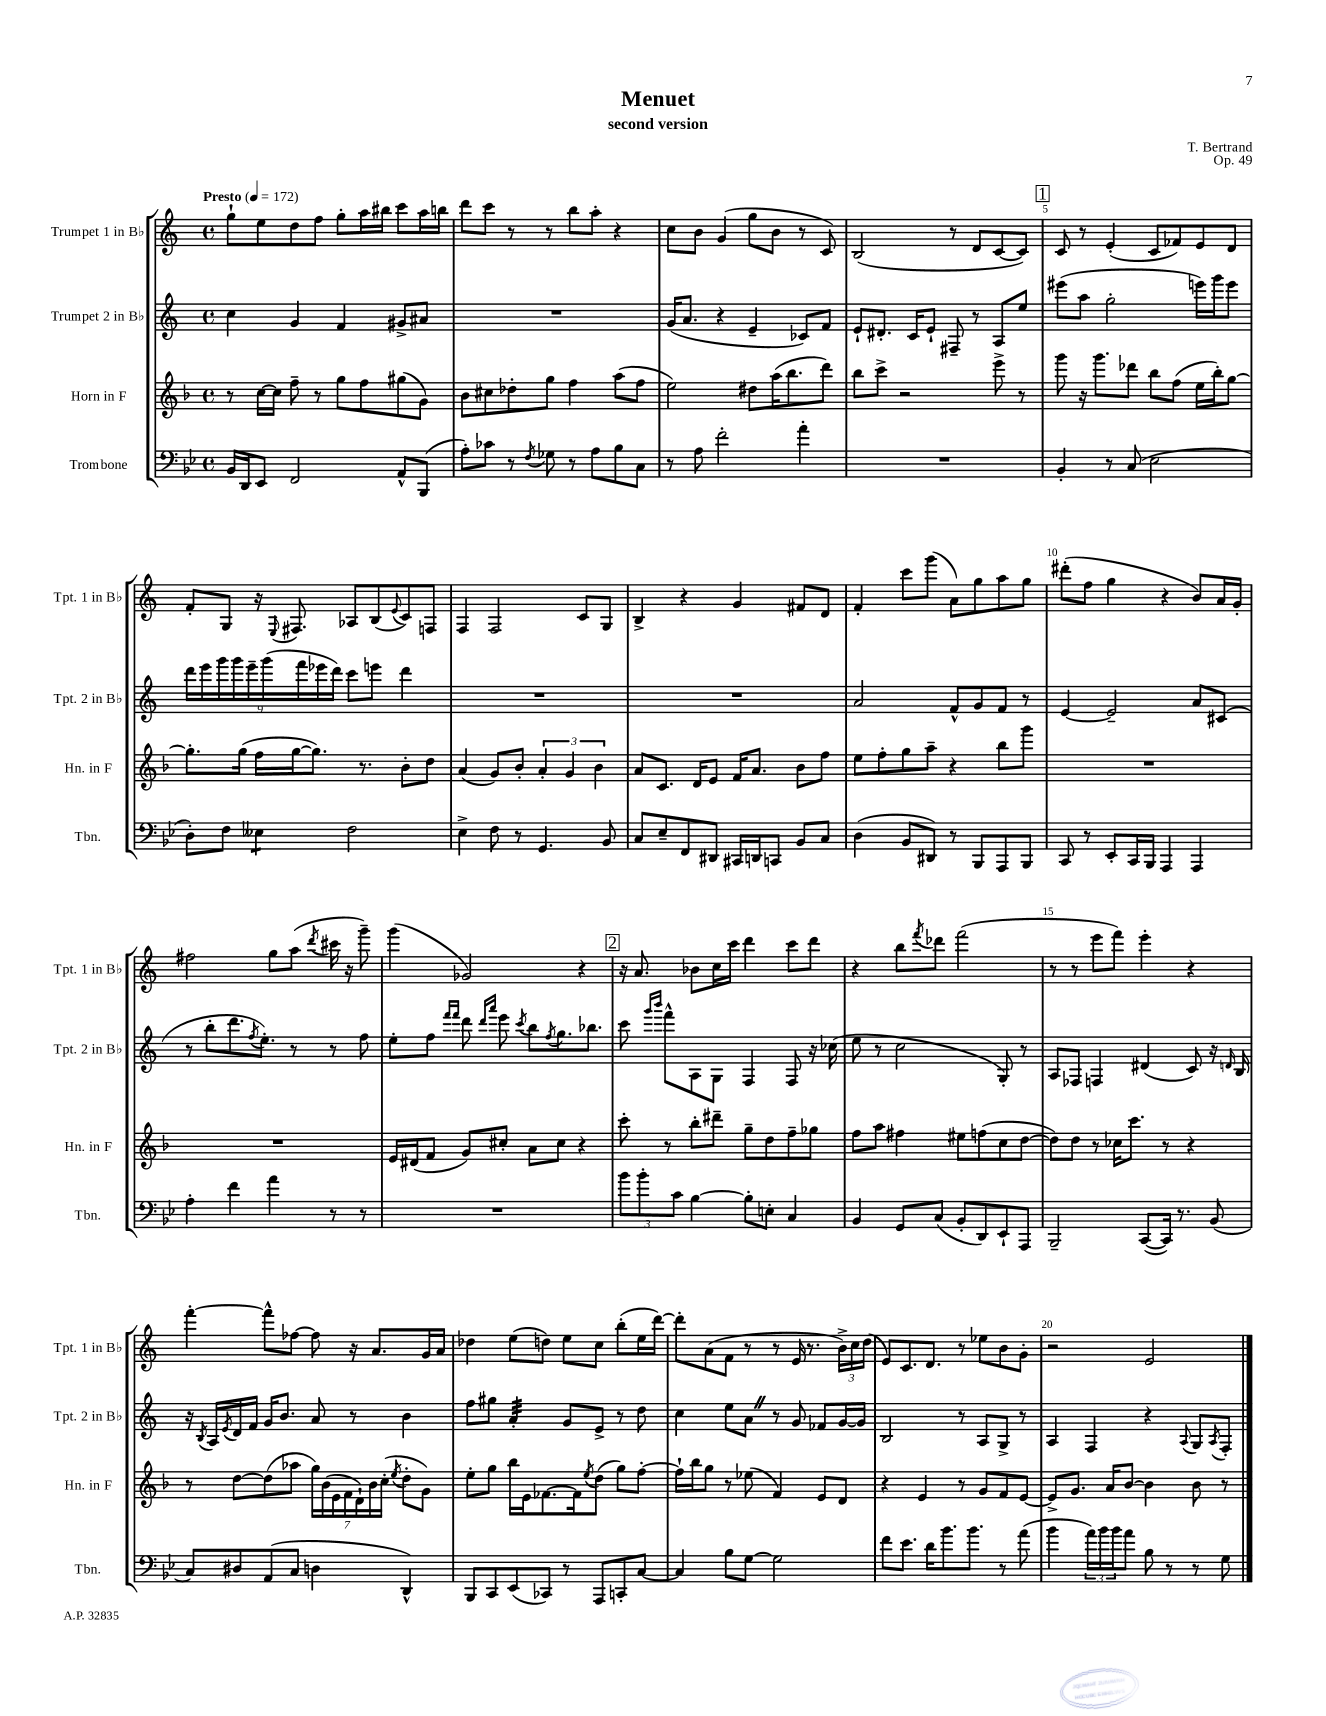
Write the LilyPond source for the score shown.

\header { title = "Menuet" composer = "T. Bertrand" subtitle = "second version" opus = "Op. 49" }
<<
\new StaffGroup <<
\new Staff = "s0" \with { instrumentName = "Trumpet 1 in Bb" shortInstrumentName = "Tpt. 1 in Bb" } {
    \clef treble \key c \major \defaultTimeSignature \time 4/4 \tempo "Presto" 4 = 172
    g''8-! e''8 d''8 f''8 g''8-. a''16 bis''16 c'''8 a''16 b''16 |
    d'''8 c'''8 r8 r8 b''8 a''8-. r4 |
    c''8 b'8 g'4( g''8 b'8 r8 c'8) |
    b2( r8 d'8 c'8~ c'8) |
    \mark \markup { \box "1" } c'8 r8 e'4-.( c'8 fes'8) e'8 d'8 |
    f'8-. g8 r16 \appoggiatura { e8 } fis8. aes8 b8( \appoggiatura { e'8 } c'8) f8 |
    f4 f2 c'8 g8 |
    b4-> r4 g'4 fis'8 d'8 |
    f'4-. c'''8 g'''8( a'8) g''8 a''8 g''8 |
    dis'''8-.( f''8 g''4 r4 b'8) a'16 g'16-. |
    fis''2 g''8 a''8( \acciaccatura { d'''8 } cis'''16 r16 g'''8--) |
    g'''4( ges'2) r4 |
    \mark \markup { \box "2" } r16 a'8. bes'8 c''16 c'''16 d'''4 c'''8 d'''8 |
    r4 b''8 \acciaccatura { f'''8 } des'''8 f'''2( |
    r8 r8 e'''8 f'''8) e'''4-. r4 |
    f'''4~-. f'''8-^ fes''8~ fes''8 r16 a'8. g'16 a'16 |
    des''4 e''8( d''8) e''8 c''8 b''8-.( e''16 d'''16~) |
    d'''8-. a'8( f'8 r8 r8 e'16 r8. \tuplet 3/2 { b'16->) c''16 d''16( } |
    e'8) c'8. d'8. r8 ees''8 b'8 g'8-. |
    r2 e'2 \bar "|." |
}
\new Staff = "s1" \with { instrumentName = "Trumpet 2 in Bb" shortInstrumentName = "Tpt. 2 in Bb" } {
    \clef treble \key c \major \defaultTimeSignature \time 4/4
    c''4 g'4 f'4 gis'8-> ais'8 |
    R1 |
    g'16( a'8. r4 e'4-- ces'8) f'8 |
    e'8-! dis'8.-. c'16 e'8-! fis8-- r8 a8 e''8 |
    \mark \markup { \box "1" } eis'''8( a''8 g''2-. e'''16) g'''16 e'''8 |
    \tuplet 9/8 { d'''16 e'''16 g'''16 g'''16 e'''16-- g'''16( f'''16 ees'''16 d'''16) } c'''8 e'''8 d'''4 |
    R1 |
    R1 |
    a'2 f'8-^ g'8 f'8 r8 |
    e'4~ e'2-- a'8 cis'8( |
    r8 b''8-. d'''8. \acciaccatura { f''8 } e''8.-.) r8 r8 f''8 |
    e''8-. f''8 \grace { f'''16 f'''16 } d'''8 \grace { d'''16 a'''16 } e'''8 \acciaccatura { c'''8 } b''8 \acciaccatura { f''8 } g''8. bes''8. |
    \mark \markup { \box "2" } c'''8 \grace { g'''16 b'''16 } f'''8-^ a8 g8 f4 f8 r16 ces''16( |
    e''8 r8 c''2 g8-.) r8 |
    a8 fes8 f4 dis'4( c'8) r16 \grace { d'16 } b16 |
    r16 \acciaccatura { b8 } a16 \acciaccatura { e'8 } d'16 f'16 g'16 b'8. a'8 r8 b'4 |
    f''8 gis''8 a'4:32-. g'8 e'8-> r8 d''8 |
    c''4 e''8 a'8 \once \override BreathingSign.text = \markup { \musicglyph "scripts.caesura.straight" } \breathe r8 g'8 fes'8 g'16~ g'16 |
    b2 r8 a8 g8-> r8 |
    a4 f4 r4 \appoggiatura { a8 } g8 \acciaccatura { a8 } f8-. \bar "|." |
}
\new Staff = "s2" \with { instrumentName = "Horn in F" shortInstrumentName = "Hn. in F" } {
    \clef treble \key f \major \defaultTimeSignature \time 4/4
    r8 c''16~ c''16 f''8-- r8 g''8 f''8 gis''8( g'8) |
    bes'8 cis''8 des''8-. g''8 f''4 a''8( f''8 |
    e''2) dis''8 a''16( bes''8. d'''8) |
    bes''8 c'''8-> r2 e'''8-> r8 |
    \mark \markup { \box "1" } g'''8 r16 g'''8. des'''8 bes''8 f''8( e''16 bes''16-.) g''8~ |
    g''8.-. g''16( f''16 g''16~ g''8.) r8. bes'8-. d''8 |
    a'4( g'8) bes'8-. \tuplet 3/2 { a'4-. g'4 bes'4 } |
    a'8 c'8. d'16 e'8 f'16 a'8. bes'8 f''8 |
    e''8 f''8-. g''8 a''8-- r4 bes''8 g'''8 |
    R1 |
    R1 |
    e'16 dis'16( f'8 g'8) cis''8-. a'8 cis''8 r4 |
    \mark \markup { \box "2" } c'''8-. r8 bes''8-. dis'''8-- g''8-- d''8 f''8-- ges''8 |
    f''8 a''8 fis''4 eis''8 f''8( c''8 d''8~ |
    d''8) d''8 r8 ces''16 c'''8. r8 r4 |
    r8 d''8~ d''8( aes''8 \tuplet 7/4 { g''16) bes'16( e'16 f'16 d'16-!) bes'16 c''16-.( } \acciaccatura { e''8 } d''8-. g'8) |
    e''8-. g''8 bes''16 e'16 fes'8.~ fes'16 \acciaccatura { e''8 } d''8( g''8) f''8~-. |
    f''16-! bes''16 g''8 r8 ees''8( f'4) e'8 d'8 |
    r4 e'4 r8 g'8 f'8 e'8~ |
    e'8-> g'8. a'16 bes'8~ bes'4 bes'8 r8 \bar "|." |
}
\new Staff = "s3" \with { instrumentName = "Trombone" shortInstrumentName = "Tbn." } {
    \clef bass \key bes \major \defaultTimeSignature \time 4/4
    bes,16 d,16 ees,8 f,2 a,8-^ bes,,8( |
    a8-.) ces'8 r8 \acciaccatura { f8 } ges8 r8 a8 bes8 c8 |
    r8 a8 f'2-. a'4-. |
    R1 |
    \mark \markup { \box "1" } bes,4-. r8 c8( ees2 |
    d8-.) f8 eeses4:8 f2 |
    ees4-> f8 r8 g,4. bes,8 |
    c8 ees8-- f,8 dis,8 cis,16 d,16 c,8 bes,8 c8 |
    d4( bes,8 dis,8) r8 bes,,8 a,,8 bes,,8 |
    c,8 r8 ees,8-. c,16 bes,,16 a,,4 a,,4 |
    a4-. f'4 a'4 r8 r8 |
    R1 |
    \mark \markup { \box "2" } \tuplet 3/2 { bes'8 bes'8-. c'8 } bes4~ bes8-. e8-. c4 |
    bes,4 g,8 c8( bes,8-. d,8) ees,8-! a,,8 |
    bes,,2-- c,8~( c,16) r8. bes,8( |
    c8) dis8 a,8( c8 d4 d,4-^) |
    bes,,8 c,8 ees,8( ces,8) r8 a,,8 c,8-. c8~ |
    c4 bes8 g8~ g2 |
    f'8 ees'8. d'16 bes'8. bes'8. r8 a'8( |
    bes'4 \tuplet 3/2 { a'16) bes'16 bes'16 } a'8 bes8 r8 r8 g8 \bar "|." |
}
>>
>>
\layout { \context { \Score \override BarNumber.break-visibility = ##(#f #t #t) barNumberVisibility = #(every-nth-bar-number-visible 5) } }
